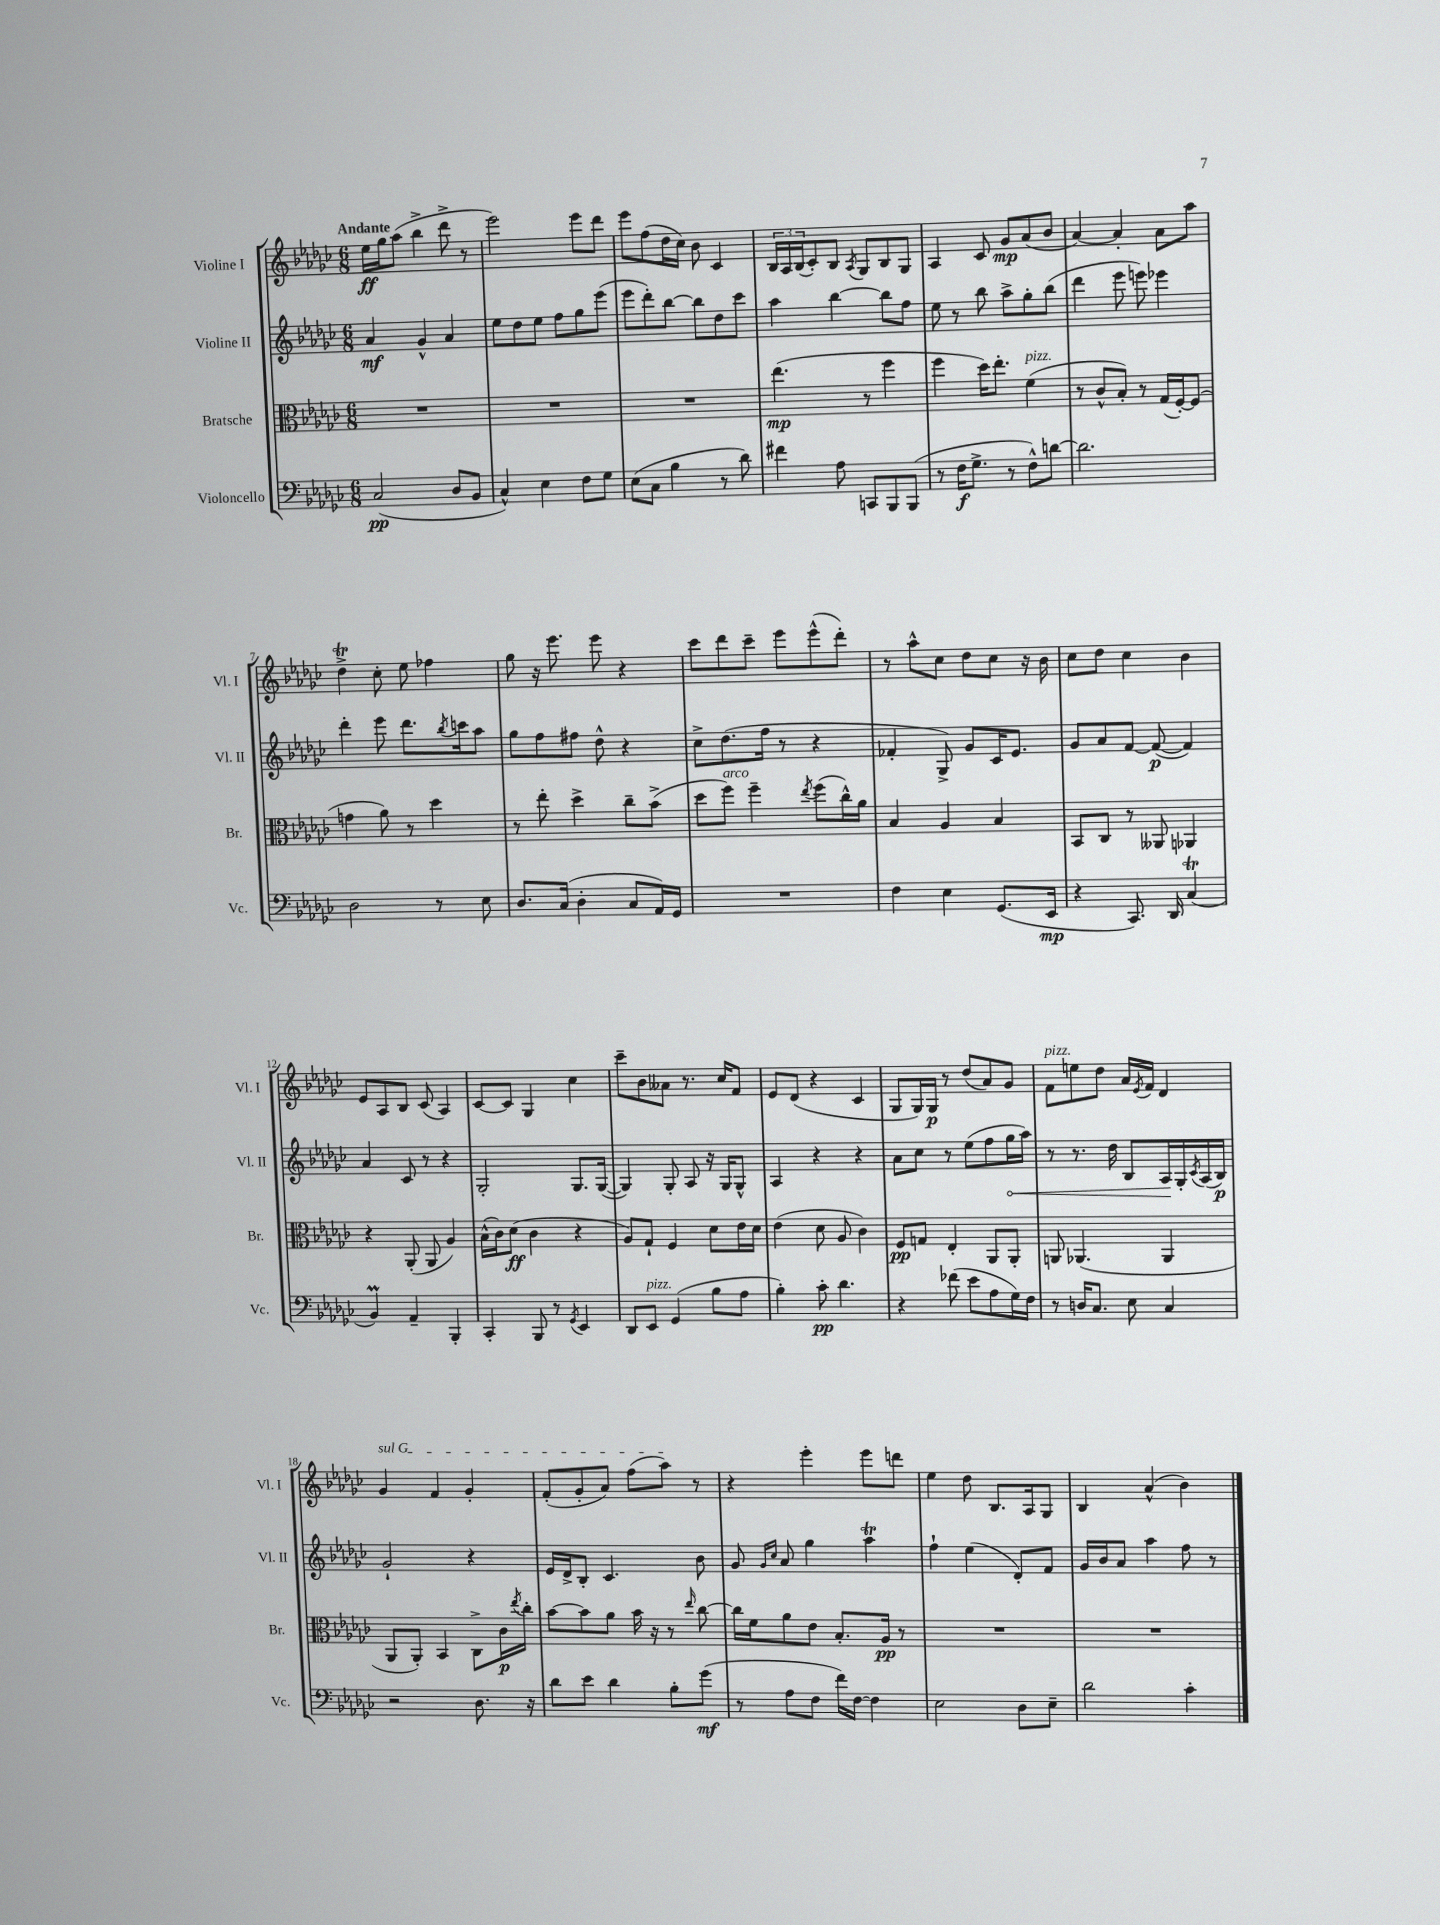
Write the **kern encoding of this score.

**kern	**kern	**kern	**kern
*staff4	*staff3	*staff2	*staff1
*clefF4	*clefC3	*clefG2	*clefG2
*k[b-e-a-d-g-c-]	*k[b-e-a-d-g-c-]	*k[b-e-a-d-g-c-]	*k[b-e-a-d-g-c-]
*M6/8	*M6/8	*M6/8	*M6/8
(2C-	2.r	4a-	16ee-
.	.	.	16gg-
.	.	.	(8aa-
.	.	4g-^^	4bb-^
8D-	.	4a-	8ddd-^
8BB-	.	.	8r
=	=	=	=
4C-^^)	2.r	8ee-	2eee-)
.	.	8dd-	.
4E-	.	8ee-	.
.	.	8ff	.
8F	.	8gg-	8eee-
8G-	.	(8eee-	8ddd-
=	=	=	=
(8E-	2.r	8eee-	8eee-
8C-	.	8ddd-')	(8ff
4B-	.	[8bb-	16dd-
.	.	.	16cc-)
.	.	8bb-]	8b-
8r	.	8dd-	4c-
8d-)	.	8ccc-	.
=	=	=	=
4f#	(4.ee-	4aa-	24B-
.	.	.	24A-
.	.	.	(24B-
.	.	.	8c-')
8A-	.	[4bb-	8B-
.	.	.	8qA-
8CC	8r	.	8G-
8BBB-	4ff	8bb-]	8B-
(8BBB-	.	8ff	8G-
=	=	=	=
8r	4ff	8ee-	4A-
16F	.	8r	.
8.G-^	.	.	.
.	16dd-)	8bb-	8c-
.	8.ee-'	.	.
8r	.	8aa-^	8g-
8F^^)	(4f	8gg-'	(8a-
[8d	.	(8bb-	8b-
=	=	=	=
2.d]	8r	4ddd-	[4a-)
.	8c-^^	.	.
.	8B-')	8eee-	4a-']
.	8r	8eee)	.
.	(16G-	4eee-	8a-
.	[16F')	.	.
.	(8F]	.	8aa-
=	=	=	=
2D-	4g	4ddd-'	4dd-^
.	8a-)	8eee-	8cc-'
.	8r	8.ddd-	8ee-
8r	4dd-	.	4ff-
.	.	8qbb-	.
.	.	16ccc	.
8E-	.	8aa-	.
=	=	=	=
8.D-	8r	8gg-	8gg-
.	8ee-'	8ff	16r
(16C-	.	.	8.eee-
4D-'	4dd-^	8ff#	.
.	.	8dd-^^	8eee-
8C-	8cc-~	4r	4r
16AA-)	(8b-^	.	.
16GG-	.	.	.
=	=	=	=
2.r	8dd-	8cc-^	8ccc-
.	8ff)	(8.dd-	8ddd-
.	4ff~	.	8ccc-~
.	.	16ff	.
.	.	8r	8eee-
.	8qee-	.	.
.	(8ff	4r	(8eee-^^
.	16cc-^^)	.	8ddd-')
.	16a-	.	.
=	=	=	=
4F	4B-	4f-'	8r
.	.	.	8aa-^^
4E-	4A-	8G-^)	8cc-
.	.	8g-	8dd-
(8.GG-	4B-	16c-	8cc-
.	.	8.e-	.
.	.	.	16r
16EE-	.	.	16b-
=	=	=	=
4r	8BB-	8g-	8cc-
.	8C-	8a-	8dd-
8.CC-)	8r	[8f	4cc-
.	8AA--	(8f_	.
16DD-	.	.	.
(4C-	4AA-	4f])	4b-
=	=	=	=
4BB-)	4r	4a-	8e-
.	.	.	8A-
4AA-~	(8AA-'	8c-	8B-
.	8AA-	8r	(8c-
4BBB-'	4A-)	4r	4A-)
=	=	=	=
4CC-'	(16B-^^	2G-'	[8c-
.	16c-)	.	.
.	(8d-	.	8c-]
8BBB-	4c-	.	4G-
8r	.	.	.
8qGG-	.	.	.
4EE-	4r	8.G-	4cc-
.	.	([16G-	.
=	=	=	=
8DD-	8A-)	4G-])	8ccc-~
8EE-	8G-`	.	8b-
(4GG-	4F	8G-'	8a--
.	.	8A-	8.r
8B-	8d-	16r	.
.	.	16G-	16cc-
8A-	16e-	8G-^^	8f
.	16d-	.	.
=	=	=	=
4B-')	(4e-	4A-	8e-
.	.	.	(8d-
8c-'	8d-	4r	4r
4.d-	8A-	.	.
.	4c-)	4r	4c-
=	=	=	=
4r	8F	8a-	8G-
.	8G	8cc-	16G-)
.	.	.	16G-
(8f-	4E-'	8r	8r
8e-	.	(8ee-	(8dd-
8A-	8AA-	8ff	8a-)
16G-)	8AA-'	16gg-	8g-
16F	.	16aa-)	.
=	=	=	=
8r	8AA	8r	8f
16D	(4.AA-	8.r	8ee
8.C-	.	.	.
.	.	.	8dd-
.	.	16dd-	.
8E-	.	8B-	16a-
.	.	.	8qe-
.	.	.	16f
4C-	4AA-	16A-	4d-
.	.	16G-'	.
.	.	8qc-	.
.	.	(16A-	.
.	.	16B-)	.
=	=	=	=
2r	8AA-	2g-`	4g-
.	8AA-')	.	.
.	4BB-	.	4f
8.D-	8C-^	4r	4g-'
.	16c-	.	.
.	8qee-	.	.
16r	16cc-'	.	.
=	=	=	=
8d-	[8b-	16e-	(8f'
.	.	16d-^	.
8e-	8b-]	8B-'	8g-'
4d-	8a-	4.c-	8a-)
.	16b-	.	(8ff
.	16r	.	.
8B-'	8r	.	8aa-)
.	16qqee-	.	.
(8g-	[8cc-	8b-	8r
=	=	=	=
8r	16cc-]	8g-	4r
.	16f	.	.
.	.	16qqg-	.
.	.	16qqcc-	.
8A-	8a-	8a-	.
8F	8e-	4gg-	4eee-'
16f)	8.B-'	.	.
[16F	.	.	.
4F]	.	4aa-	8eee-
.	16A-	.	.
.	8r	.	8ddd
=	=	=	=
2E-	2.r	4ff`	4ee-
.	.	(4ee-	8dd-
.	.	.	8.B-
8D-	.	8d-')	.
.	.	.	16A-
8E-~	.	8f	8G-
=	=	=	=
2d-	2.r	16g-	4B-
.	.	16b-	.
.	.	8a-	.
.	.	4aa-	(4a-^^
4c-'	.	8ff	4b-)
.	.	8r	.
==	==	==	==
*-	*-	*-	*-
